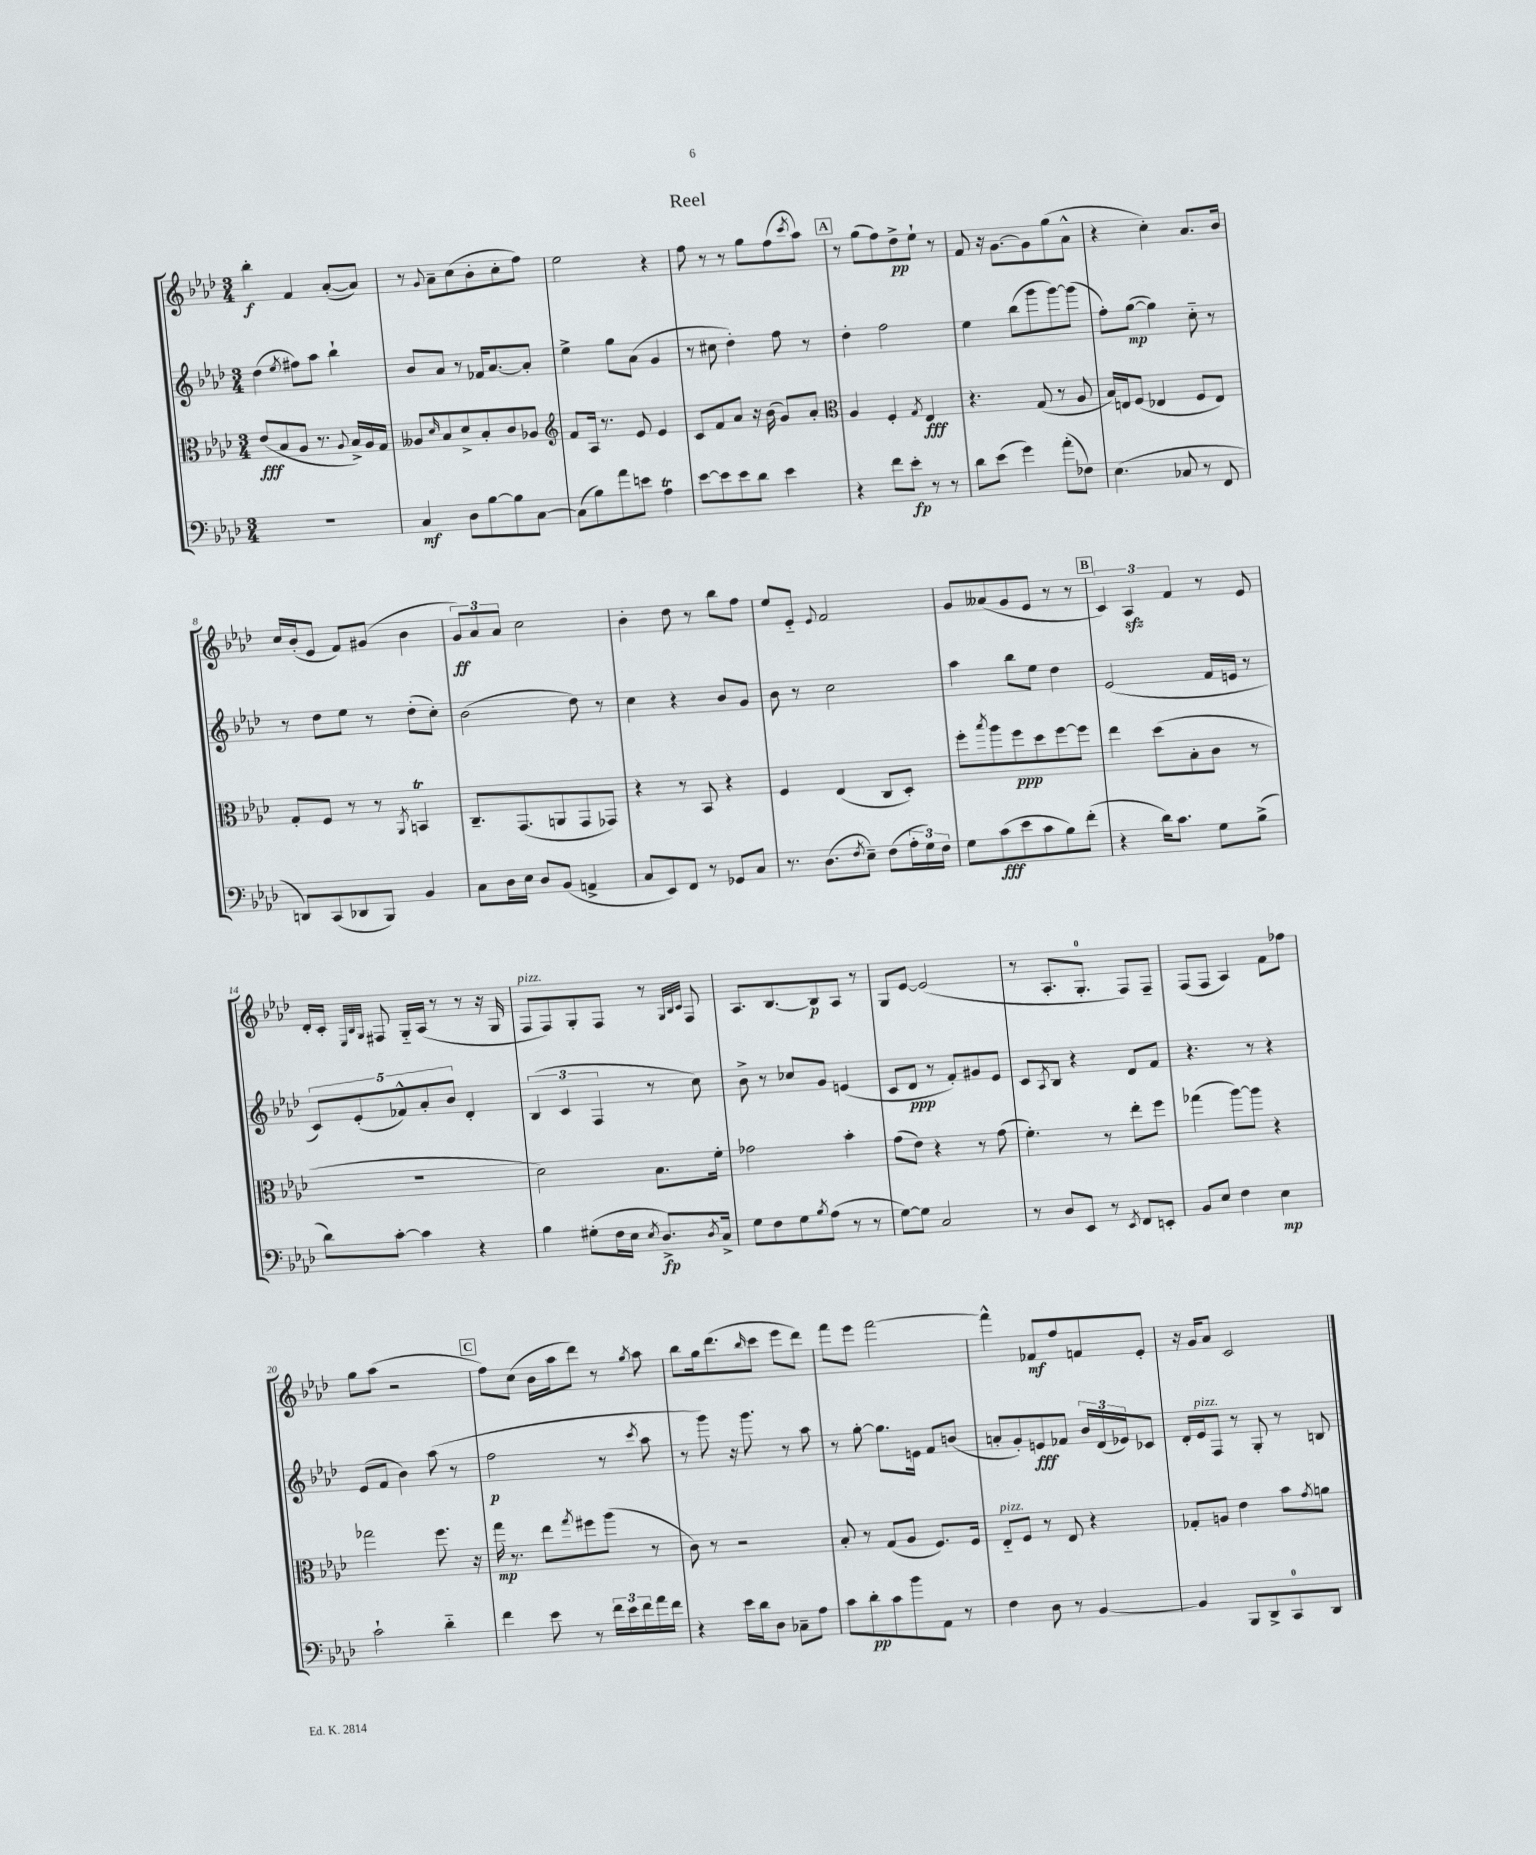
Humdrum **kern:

**kern	**kern	**kern	**kern
*staff4	*staff3	*staff2	*staff1
*clefF4	*clefC3	*clefG2	*clefG2
*k[b-e-a-d-]	*k[b-e-a-d-]	*k[b-e-a-d-]	*k[b-e-a-d-]
*M3/4	*M3/4	*M3/4	*M3/4
2.r	(8e-	(4dd-	4bb-'
.	8B-	.	.
.	.	8qee-	.
.	8A-	8ff#)	4f
.	8.r	8aa-	.
.	.	4bb-`	([8a-'
.	8qqA-	.	.
.	16B-^)	.	.
.	16A-	.	8a-])
.	16G	.	.
=	=	=	=
4C	8A--	8b-	8r
.	16qqd-	.	8qqg
.	8B-	8a-	8a-~
8D-	8d-^	8r	(8cc
[8B-	8B-'	16f-	8b-'
.	.	[8.a-	.
8B-]	8c	.	8cc'
[8C	8A-	8a-']	8ff)
=	=	=	=
*	*clefG2	*	*
(8C]	8f	4ee-^	2ee-
8B-)	16A-	.	.
.	8.r	.	.
8a-	.	8gg	.
8e	8e-	(8a-	.
4A-	4e-	4g	4r
=	=	=	=
[8e-	8c	8r	8ff
8e-]	8f	8cc#	8r
8e-	8a-	4dd-')	8r
8d-	16r	.	8gg
.	(16b-	.	.
4e-	8g)	8ff	(8ff
.	.	.	8qccc
.	8a-'	8r	8aa-)
=	=	=	=
*	*clefC3	*	*
4r	4A-	4dd-'	8r
.	.	.	(8gg
8f	4F'	2ff	8ff)
8e-'	.	.	8dd-^
.	8qG	.	.
8r	4E-	.	8ee-`
8r	.	.	8r
=	=	=	=
8d-	4.r	4ee-	8f
(8e-	.	.	16r
.	.	.	[8.g
4g)	.	(8bb-	.
.	(8G	8ggg	8g]
(8a-'	8r	[8ggg)	(8gg
8F-)	8A-	(8ggg]	8a-^^
=	=	=	=
(4.E-	16B-)	8ff')	4r
.	16E	.	.
.	(8F	([8gg	.
.	4E-	4gg])	4cc')
8C-	.	.	.
8r	8F	8cc'~	8.a-
8FF	8E-)	8r	.
.	.	.	16b-
=	=	=	=
8DD)	8G'	8r	16cc
.	.	.	(16b-'
(8CC	8F	8dd-	8e-
8DD-	8r	8ee-	8f)
8BBB-)	8r	8r	(8g#
.	8qAA-	.	.
4BB-	4BB	(8dd-'	4b-
.	.	8cc')	.
=	=	=	=
8C	8.C~	(2b-	12g)
.	.	.	12a-
16D-	.	.	.
.	.	.	12a-
16E-	(8.GG	.	.
8D-	.	.	2cc
(8BB-	8AA	.	.
4AA^	8GG	8dd-)	.
.	8GG-)	8r	.
=	=	=	=
8C	4r	4cc	4b-'
8EE-)	.	.	.
8FF	8r	4r	8dd-
8r	8BB-	.	8r
8GG-	4r	8b-	8bb-
8C	.	8g	8ff
=	=	=	=
8.r	4F	8b-	8ee-
.	.	8r	8e-'~
(8.D-	.	.	.
.	.	.	8qqe-
.	(4E-	2cc	2f
8qF	.	.	.
8E-~)	.	.	.
(8F	8C	.	.
24A-'	8D-')	.	.
24G)	.	.	.
24F	.	.	.
=	=	=	=
8G	8ff'	4aa-	8g
.	8qbb-	.	.
(8c	8aa-	.	(8a--
8e-	8ff	8bb-	8g
8c	8dd-	8ee-	8e-
8B-)	[8ff	4dd-	8r
(8f'	8ff]	.	8r
=	=	=	=
4r	4ee-	(2e-	6c)
.	.	.	6A-
16d-)	(8dd-	.	.
8.c	.	.	.
.	.	.	6f
.	8B-'	.	.
8G	8c	16f	8r
.	.	16e	.
(8B-^	8r	8r	8e-
=	=	=	=
8d-)	2.r	10c)	16d-'
.	.	.	16c'
.	.	(10e-'	.
.	.	.	32qqE-
.	.	.	32qqB-
.	.	.	32qqG
[8c'	.	.	8F#
.	.	10f-^^)	.
4c]	.	.	16G'~
.	.	10a-'	.
.	.	.	(16A-
.	.	.	8r
.	.	10b-	.
4r	.	4d-'	8r
.	.	.	16r
.	.	.	16G
=	=	=	=
4B-	2d-)	(6B-	8F
.	.	.	8F)
.	.	6c	.
(8G#'	.	.	8G'
.	.	6F	.
16F	.	.	8F
16E-	.	.	.
8qE-	.	.	.
8.D-^)	8.B-	8r	8r
.	.	.	32qqG
.	.	.	32qqB-
.	.	.	32qqc
.	.	8cc)	8F
8qD-	.	.	.
16C^	16f'	.	.
=	=	=	=
8G	2g-	8b-^	8.A-
8F	.	8r	.
.	.	.	[8.B-
8G	.	8cc-	.
8qB-	.	.	.
(8A-	.	8g	8B-]
8r	4b-'	(4e	8A-
8r	.	.	8r
=	=	=	=
[8G)	(8g	8c	8G
8G]	8e-)	8d-	[8e-
2C	4r	8r	(2e-]
.	.	8f')	.
.	8r	8g#	.
.	(8g	8e-	.
=	=	=	=
8r	4.f')	8c	8r
.	.	8qA-	.
8D-	.	8B-	8.A-'
8EE-	.	4r	.
.	.	.	8.G'
8r	8r	.	.
8qEE-	.	.	.
8FF	8ee-'	8d-	8F)
8EE'	8ff	8f	8F~
=	=	=	=
8BB-	(4gg-	4.r	(8F
8E-	.	.	8F
4F	[8aa-)	.	4A-)
.	8aa-]	8r	.
4E-	4r	4r	8f
.	.	.	8ff-
=	=	=	=
2c`	2gg-	(8e-	8gg
.	.	8f	(8aa-
.	.	4b-)	2r
4d-'~	8.ff	(8aa-	.
.	.	8r	.
.	16r	.	.
=	=	=	=
4f	16gg	2ff	8ff)
.	8.r	.	.
.	.	.	(8cc
8e-	8ee-	.	16b-
.	.	.	16aa-
.	8qgg	.	.
8r	8ff#	.	8ddd-)
24f	(8aa-	8r	8r
24e-	.	.	.
24f	.	.	.
.	.	8qccc	8qgg
16a-	8r	8aa-	8aa-
16f	.	.	.
=	=	=	=
4r	8c)	8r	8bb-
.	8r	8ggg)	16gg
.	.	.	(8.ddd-
16e-	2r	16r	.
16d-	.	8.ggg	.
.	.	.	16qqbb-
8D-	.	.	8ccc
8C-~	.	8r	8eee-
8A-	.	8aa-	8ddd-)
=	=	=	=
8c	8B-'	8r	8fff
8d-'	8r	[8gg'	8eee-
8c	(8G	8.gg]	[2fff
8b-	8A-	.	.
.	.	16e	.
8AA-	8.F)	8f	.
8r	.	(8b	.
.	16F	.	.
=	=	=	=
4F	8E-'~	8a'	4fff^^]
.	8F	8g')	.
8D-	8r	8e	8f-
8r	8E-	8f-	8ff
[4BB-	4r	24b-	8f
.	.	(24d-	.
.	.	24e-)	.
.	.	8c-	8e-'
=	=	=	=
4BB-]	8G-'	16d-'	16r
.	.	16e-	16g
.	8A	8F	8a-
8BBB-	4e-	8r	2c
8DD-^	.	8G'	.
8CC	8b-	8r	.
.	8qg	.	.
8DD-	8a	8B	.
==	==	==	==
*-	*-	*-	*-
